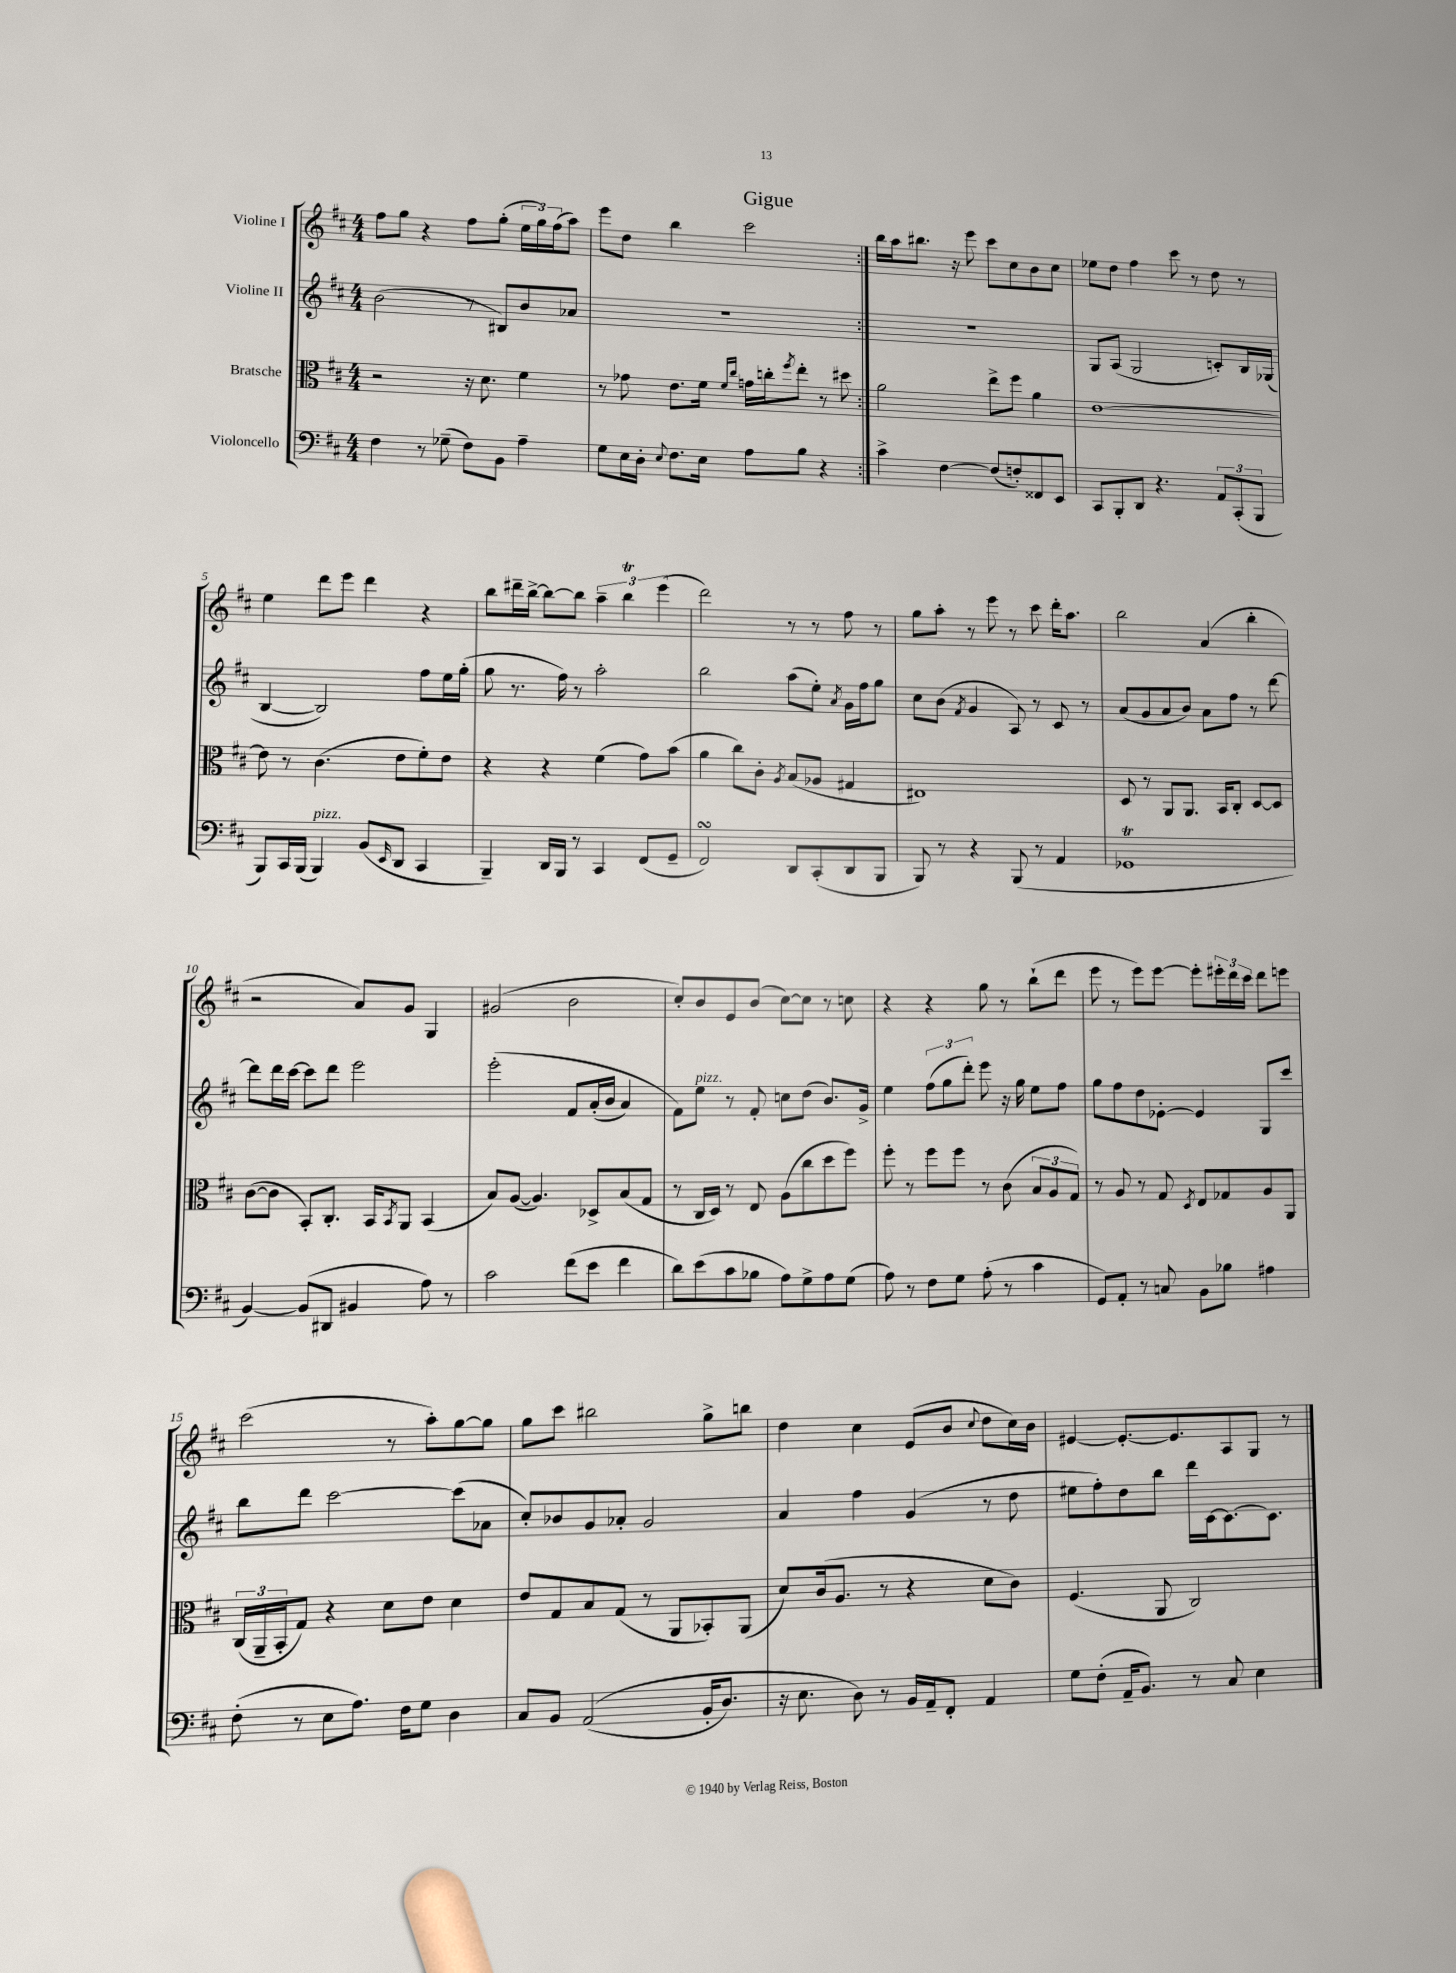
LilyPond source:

\header { title = "Gigue" }
<<
\new StaffGroup <<
\new Staff = "s0" \with { instrumentName = "Violine I" } {
    \clef treble \key d \major \numericTimeSignature \time 4/4
    \repeat volta 2 { fis''8 g''8 r4 fis''8 g''8-.( \tuplet 3/2 { e''16 g''16) fis''16( } a''8) |
    e'''8 d''8 b''4 cis'''2 | }
    b''16 a''16 bis''8. r16 e'''8 cis'''8 cis''8 b'8 cis''8 |
    ees''8 d''8 fis''4 cis'''8 r8 d''8 r8 |
    e''4 d'''8 e'''8 d'''4 r4 |
    b''8 dis'''16-- b''16~-> b''8~ b''8 \tuplet 3/2 { a''4-- b''4\trill e'''4( } |
    d'''2) r8 r8 fis''8 r8 |
    g''8 a''8-. r8 e'''8 r8 cis'''8 d'''16-. a''8. |
    b''2 a'4( b''4-. |
    r2 a'8) g'8 g4 |
    gis'2( b'2 |
    cis''8-.) b'8 e'8 b'8( cis''8~) cis''8 r8 c''8 |
    r4 r4 g''8 r8 b''8-!( d'''8 |
    e'''8 r8 e'''8) e'''8~ e'''8-. \tuplet 3/2 { eis'''16-. d'''16 cis'''16 } d'''8 e'''8 |
    cis'''2( r8 a''8-.) g''8~ g''8 |
    g''8 cis'''8 bis''2 g''8-> b''8 |
    d''4 cis''4 e'8( b'8 \appoggiatura { cis''8 } d''8 cis''16) b'16 |
    eis'4~ eis'8.~-. eis'8. a8 g8 r8 \bar "|." |
}
\new Staff = "s1" \with { instrumentName = "Violine II" } {
    \clef treble \key d \major \numericTimeSignature \time 4/4
    \repeat volta 2 { b'2( r8 bis8) b'8 aes'8 |
    R1 | }
    R1 |
    g8 a8( g2 c'8-.) b16 ges16( |
    b4~ b2) fis''8 e''16 g''16-.( |
    g''8 r8. fis''16) r8 a''2-. |
    b''2 a''8( e''8-.) \acciaccatura { a'8 } g'16 fis''16 g''8 |
    cis''8 b'8( \acciaccatura { fis'8 } g'4 a8) r8 cis'8 r8 |
    a'8( g'8 a'8 b'8) a'8 fis''8 r8 d'''8~ |
    d'''8 d'''16 cis'''16~ cis'''8 d'''8 e'''2 |
    e'''2-.\( fis'8 a'16-.( b'16 a'4) |
    fis'8\) e''8^\markup { \italic "pizz." } r8 fis'8-. c''8 d''8( b'8.) g'16-> |
    e''4 \tuplet 3/2 { fis''8( g''8 d'''8-.) } e'''8 r16 g''16 e''8 fis''8 |
    g''8 fis''8 d''8 ees'8~-. ees'4 g8 cis'''8 |
    b''8 d'''8 cis'''2~ cis'''8( aes'8 |
    cis''8-.) bes'8 g'8 aes'8-. g'2 |
    a'4 fis''4 g'4( r8 d''8 |
    eis''8 fis''8-.) d''8 b''8 d'''16 cis'16~ cis'8.~ cis'8. \bar "|." |
}
\new Staff = "s2" \with { instrumentName = "Bratsche" } {
    \clef alto \key d \major \numericTimeSignature \time 4/4
    \repeat volta 2 { r2 r16 d'8. fis'4 |
    r8 ges'8 e'8. fis'16 \grace { fis'16 cis''16 } g'16 c''16-. \acciaccatura { fis''8 } e''8-. r8 dis''8 | }
    a'2 e''8-> fis''8 a'4 |
    e'1~ |
    e'8 r8 cis'4.( e'8 fis'8-.) e'8 |
    r4 r4 fis'4( g'8) b'8( |
    a'4 cis''8) cis'8-. \acciaccatura { a8 } b8( aes8 gis4 |
    eis1) |
    d8 r8 a,8 a,8. b,16 cis8-. d8~ d8 |
    cis'8~( cis'8 b,8-.) cis8.-. b,16 \acciaccatura { b,8 } a,8 b,4( |
    b8) a8~( a4.) des8-> b8( g8 |
    r8 cis16 d16) r8 e8 a8( cis''8 d''8 fis''8) |
    fis''8-. r8 fis''8 fis''8 r8 cis'8( \tuplet 3/2 { b8 a8 g8) } |
    r8 a8 r8 g8 \acciaccatura { d8 } e8 ges8 a8 a,8 |
    \tuplet 3/2 { cis16( a,16-- b,16-. } g8) r4 d'8 e'8 d'4 |
    e'8 g8 b8 g8( r8 a,8 bes,8-.) a,8( |
    d'8) cis'16( a8. r8 r4 d'8 cis'8) |
    fis4.( a,8 cis2) \bar "|." |
}
\new Staff = "s3" \with { instrumentName = "Violoncello" } {
    \clef bass \key d \major \numericTimeSignature \time 4/4
    \repeat volta 2 { fis4 r8 ges8--( fis8) b,8 a4-- |
    g8 e16 d16-. \appoggiatura { e8 } fis8. e16 a8 b8 r4 | }
    cis'4-> fis4~ fis8( f8-.) fisis,8 e,8 |
    cis,8 b,,8-. d,8 r4. \tuplet 3/2 { a,8 cis,8-.( b,,8 } |
    b,,8) cis,16 b,,16( b,,4^\markup { \italic "pizz." }) b,8( \grace { e,16 } d,8 cis,4 |
    b,,4--) d,16 b,,16 r8 cis,4 fis,8( g,8-- |
    fis,2\turn) d,8 cis,8-.( d,8 b,,8 |
    b,,8) r8 r4 b,,8( r8 a,4 |
    ges,1\trill |
    b,4~) b,8( dis,8 bis,4 a8) r8 |
    cis'2 fis'8( e'8 fis'4 |
    d'8) e'8( cis'8 bes8 a8) g8-> a8 g8( |
    a8) r8 fis8 g8 a8-.( r8 cis'4 |
    g,8) a,8-. r8 c8 b,8 bes8 ais4 |
    fis8-.( r8 e8 a8.) fis16 g8 d4 |
    cis8 b,8 a,2(\( b,16-. d8.) |
    r16 e8. d8\) r8 b,16 a,16-- fis,8-. a,4 |
    g8 fis8-.( a,16-- b,8.) r8 cis8 e4 \bar "|." |
}
>>
>>
